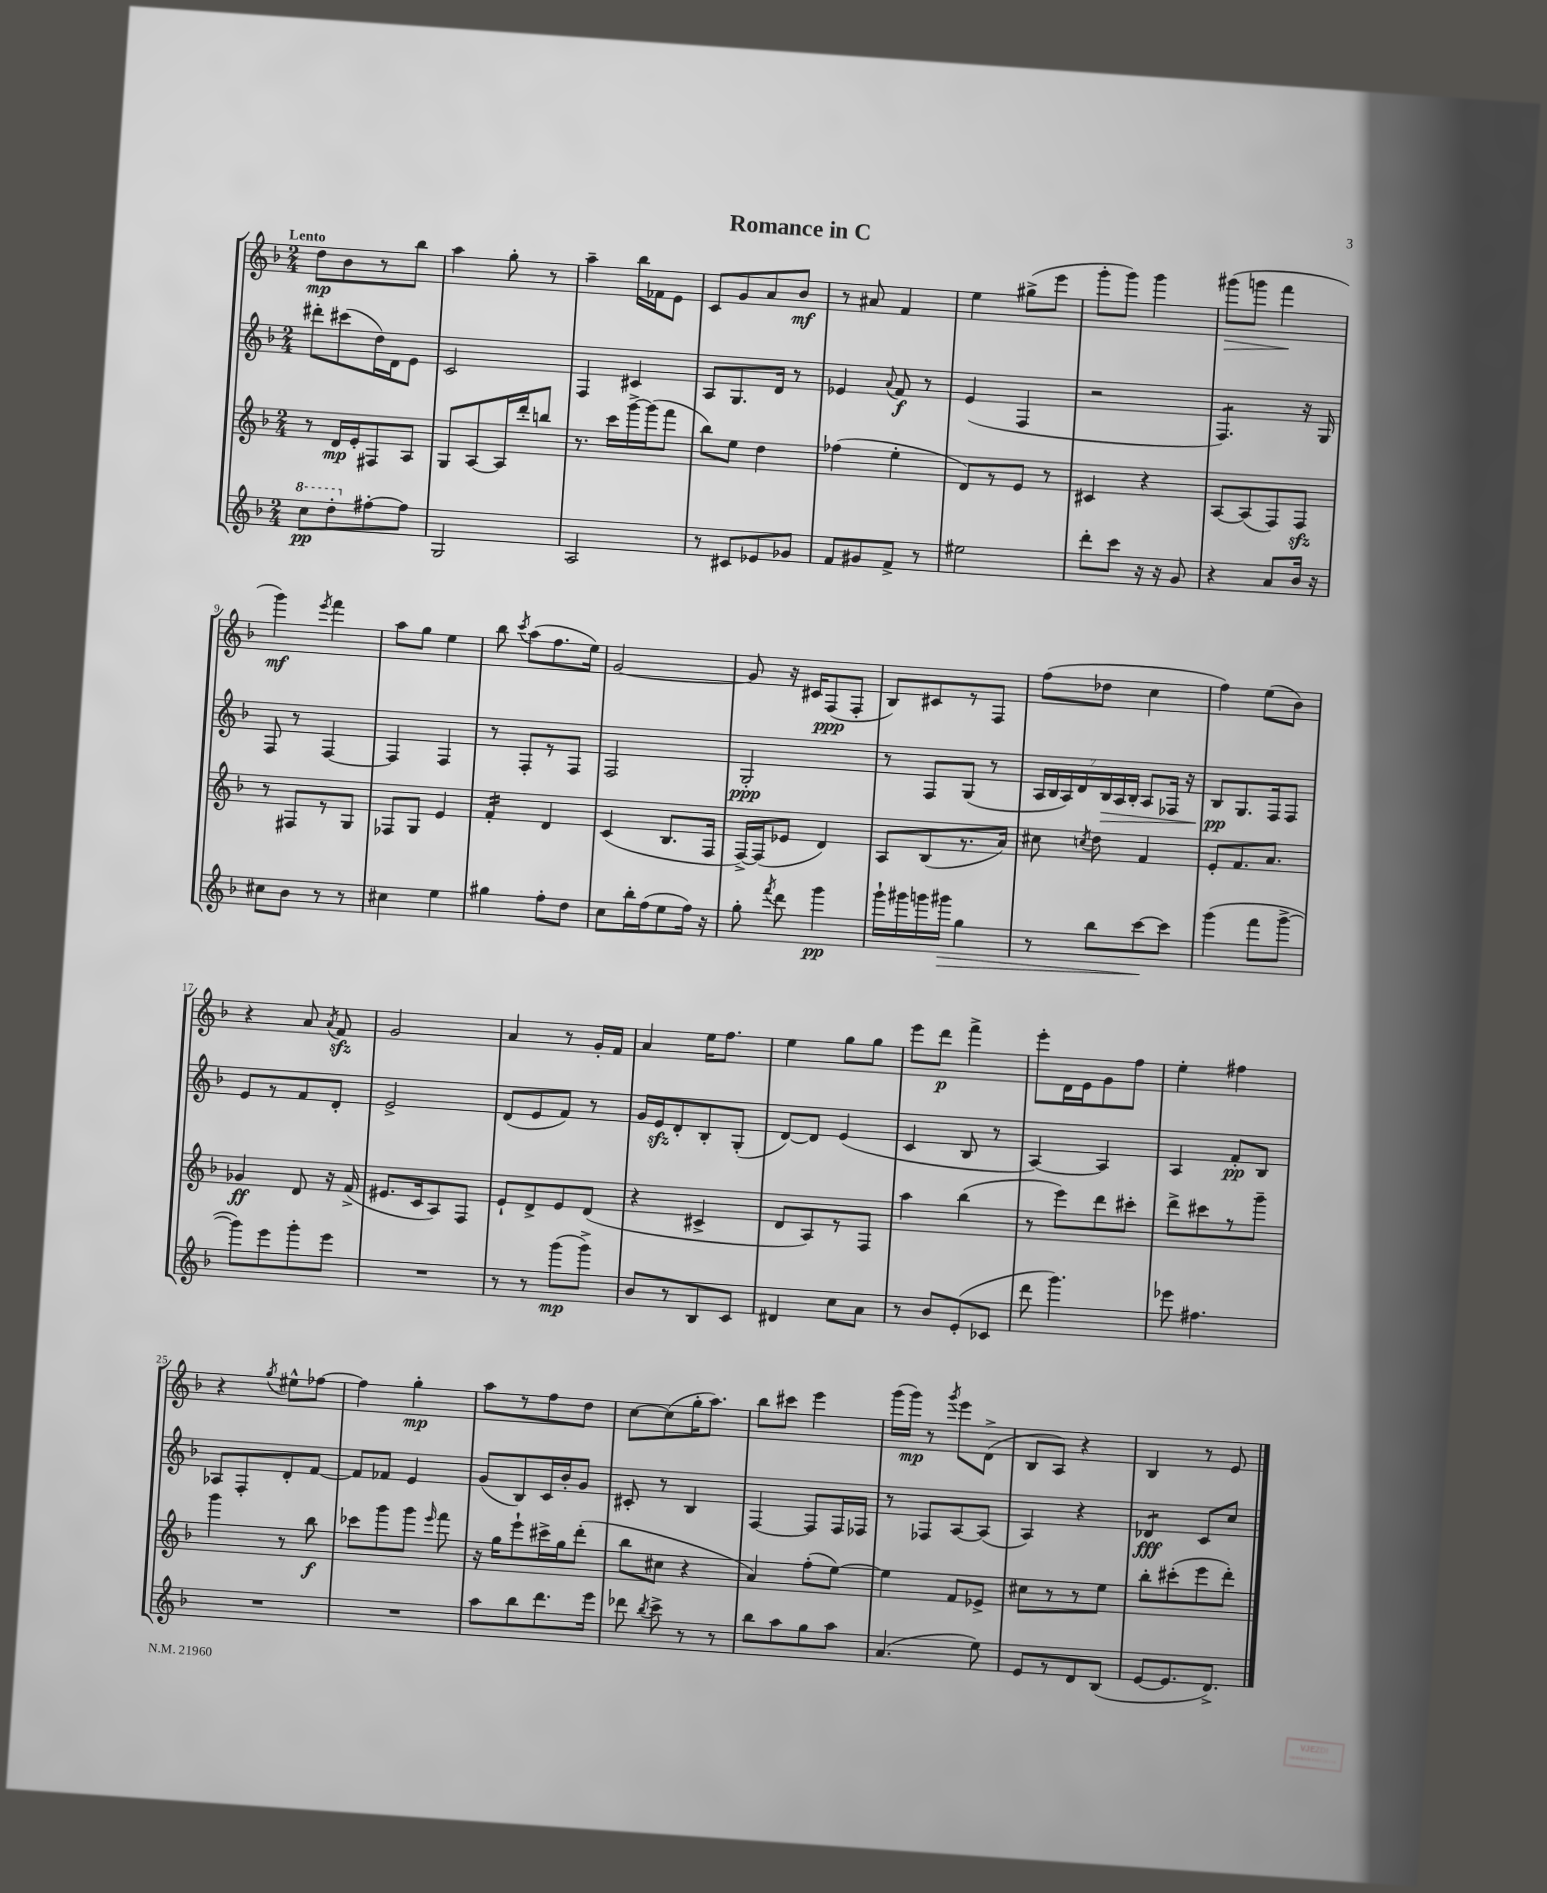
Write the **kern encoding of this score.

**kern	**kern	**kern	**kern
*staff4	*staff3	*staff2	*staff1
*clefG2	*clefG2	*clefG2	*clefG2
*k[b-]	*k[b-]	*k[b-]	*k[b-]
*M2/4	*M2/4	*M2/4	*M2/4
8ccc	8r	8ddd#'	8dd
8ddd'	16d	(8ccc#	8b-
.	16e'	.	.
[8ff#'	8F#	16dd)	8r
.	.	16d	.
8ff#]	8A	8e	8bb-
=	=	=	=
2G	8G	2c	4aa
.	[8A	.	.
.	16A]	.	8gg'
.	16ddd'	.	.
.	8bb	.	8r
=	=	=	=
2A	8.r	4F	4aa~
.	16ccc	.	.
.	[16ggg^	4c#	16bb-
.	(16ggg]	.	16f-
.	8fff	.	8e
=	=	=	=
8r	8bb-)	8A	8c
8c#	8ee	8.G	8g
8e-	4dd	.	8a
.	.	16d	.
8g-	.	8r	8b-
=	=	=	=
8f	(4ff-	4e-	8r
8g#	.	.	8a#
.	.	8qqa	.
8f^	4ee'	8f	4f
8r	.	8r	.
=	=	=	=
2ee#	8d)	(4e	4ee
.	8r	.	.
.	8e	4F	(8gg#^
.	8r	.	8eee
=	=	=	=
8ddd'	4c#	2r	8ggg'
8ccc	.	.	8ggg)
16r	4r	.	4ggg
16r	.	.	.
8g	.	.	.
=	=	=	=
4r	[8A	4.F)	(8ggg#
.	(8A]	.	8ggg
8a	8F)	.	4fff
16b-	8F	16r	.
16r	.	16G	.
=	=	=	=
8cc#	8r	8F	4ggg)
8b-	8F#	8r	.
.	.	.	8qeee
8r	8r	[4F	4fff
8r	8G	.	.
=	=	=	=
4cc#	8F-	4F]	8aa
.	8G	.	8gg
4ee	4e	4F	4ee
=	=	=	=
4gg#	4f'	8r	8bb-
.	.	.	8qccc
.	.	8F'	(8aa
8ff'	4d	8r	8.ff
8dd	.	8F	.
.	.	.	16ee)
=	=	=	=
8cc	(4c	2F	[2g
16bb-'	.	.	.
(16ff	.	.	.
8ee	8.B-	.	.
16ff)	.	.	.
16r	16F	.	.
=	=	=	=
8gg'	[16F^)	2G'	8g]
.	(16F]	.	.
8qfff	.	.	.
8ddd	8e-	.	16r
.	.	.	16c#
4ggg	4d)	.	(8F
.	.	.	8F'
=	=	=	=
16ggg`	8A	8r	8B-)
16ggg#	.	.	.
16ggg	(8B-	8F	8c#
16ggg#	.	.	.
4gg	8.r	(8G	8r
.	.	8r	8F
.	16a)	.	.
=	=	=	=
8r	8cc#	28A	(8ff
.	.	28B-	.
.	.	28A)	.
.	.	28d	.
.	8qcc	.	.
8bb-	8dd	.	8dd-
.	.	28B-	.
.	.	28A	.
.	.	28B-'	.
[8ccc	4f	8A	4cc
8ccc]	.	16F-	.
.	.	16r	.
=	=	=	=
(4ggg	8e'	8B-	4ff)
.	8.f	8.G	.
8fff	.	.	(8ee
.	8.a	16F	.
[8ggg^	.	8F	8b-)
=	=	=	=
8ggg])	4g-	8e	4r
8eee	.	8r	.
8ggg'	8d	8f	8a
.	.	.	8qa
8eee	16r	8d'	8f
.	(16f^	.	.
=	=	=	=
2r	8.e#	2e^	2g
.	16c	.	.
.	8A)	.	.
.	8F	.	.
=	=	=	=
8r	8e`	(8d	4a
8r	8d^	8e	.
(8ggg	8e	8f)	8r
8ggg^)	(8d	8r	16g'
.	.	.	16f
=	=	=	=
8b-	4r	16g	4a
.	.	16e	.
8r	.	8d'	.
8B-	4c#^	8B-'	16ee
.	.	.	8.ff
8c	.	(8G'	.
=	=	=	=
4d#	8d	[8d)	4ee
.	8A)	8d]	.
8cc	8r	(4e	8gg
8a	8F	.	8gg
=	=	=	=
8r	4aa	4c	8eee
8b-	.	.	8ddd
(8e'	(4bb-	8B-	4fff^
8c-	.	8r	.
=	=	=	=
8ddd	8r	[4A)	8eee'
4.ggg)	8eee)	.	16d
.	.	.	16e
.	8ddd	4A]	8g
.	8ccc#'	.	8ff
=	=	=	=
8eee-	8ddd^	4A	4ee'
4.ff#	8ccc#	.	.
.	8r	8f'	4ff#
.	8ggg~	8B-	.
=	=	=	=
2r	4ggg	8A-	4r
.	.	8F'	.
.	.	.	8qgg
.	8r	8d'	8ee#^^
.	8bb-	[8f	[8ff-
=	=	=	=
2r	8ccc-	8f]	4ff-]
.	8ggg	8f-	.
.	8ggg	4e	4gg'
.	16qqeee	.	.
.	8fff	.	.
=	=	=	=
8aa	16r	(8g	8aa
.	16gg	.	.
8bb-	8eee`	8B-)	8r
8.ddd	16ccc#^	16c	8ff
.	16gg	16b-'	.
.	(8ddd'	8g	8dd
16eee	.	.	.
=	=	=	=
8ddd-	8bb-	8c#'	[8cc
8qbb-	.	.	.
8ccc^	8cc#	8r	(8cc]
8r	4r	4B-	16gg'
.	.	.	8.aa)
8r	.	.	.
=	=	=	=
8bb-	4a)	[4F	8bb-
8aa	.	.	8ccc#
8gg	(8ff'	8F]	4eee
8aa	[8ee)	16F	.
.	.	16F-	.
=	=	=	=
(4.a	4ee]	8r	(16ggg
.	.	.	16ggg)
.	.	8F-	8r
.	.	.	8qggg
.	8f	[8A	8eee
8ee)	8e-^	(8A]	(8d^
=	=	=	=
8e	8cc#	4A)	8B-
8r	8r	.	8A)
8d	8r	4r	4r
(8B-	8ee	.	.
=	=	=	=
[8e	8bb-'	4d-	4B-
8.e]	(8ccc#'	.	.
.	8eee	8c	8r
8.d^)	.	.	.
.	8ddd')	8cc	8e
==	==	==	==
*-	*-	*-	*-
